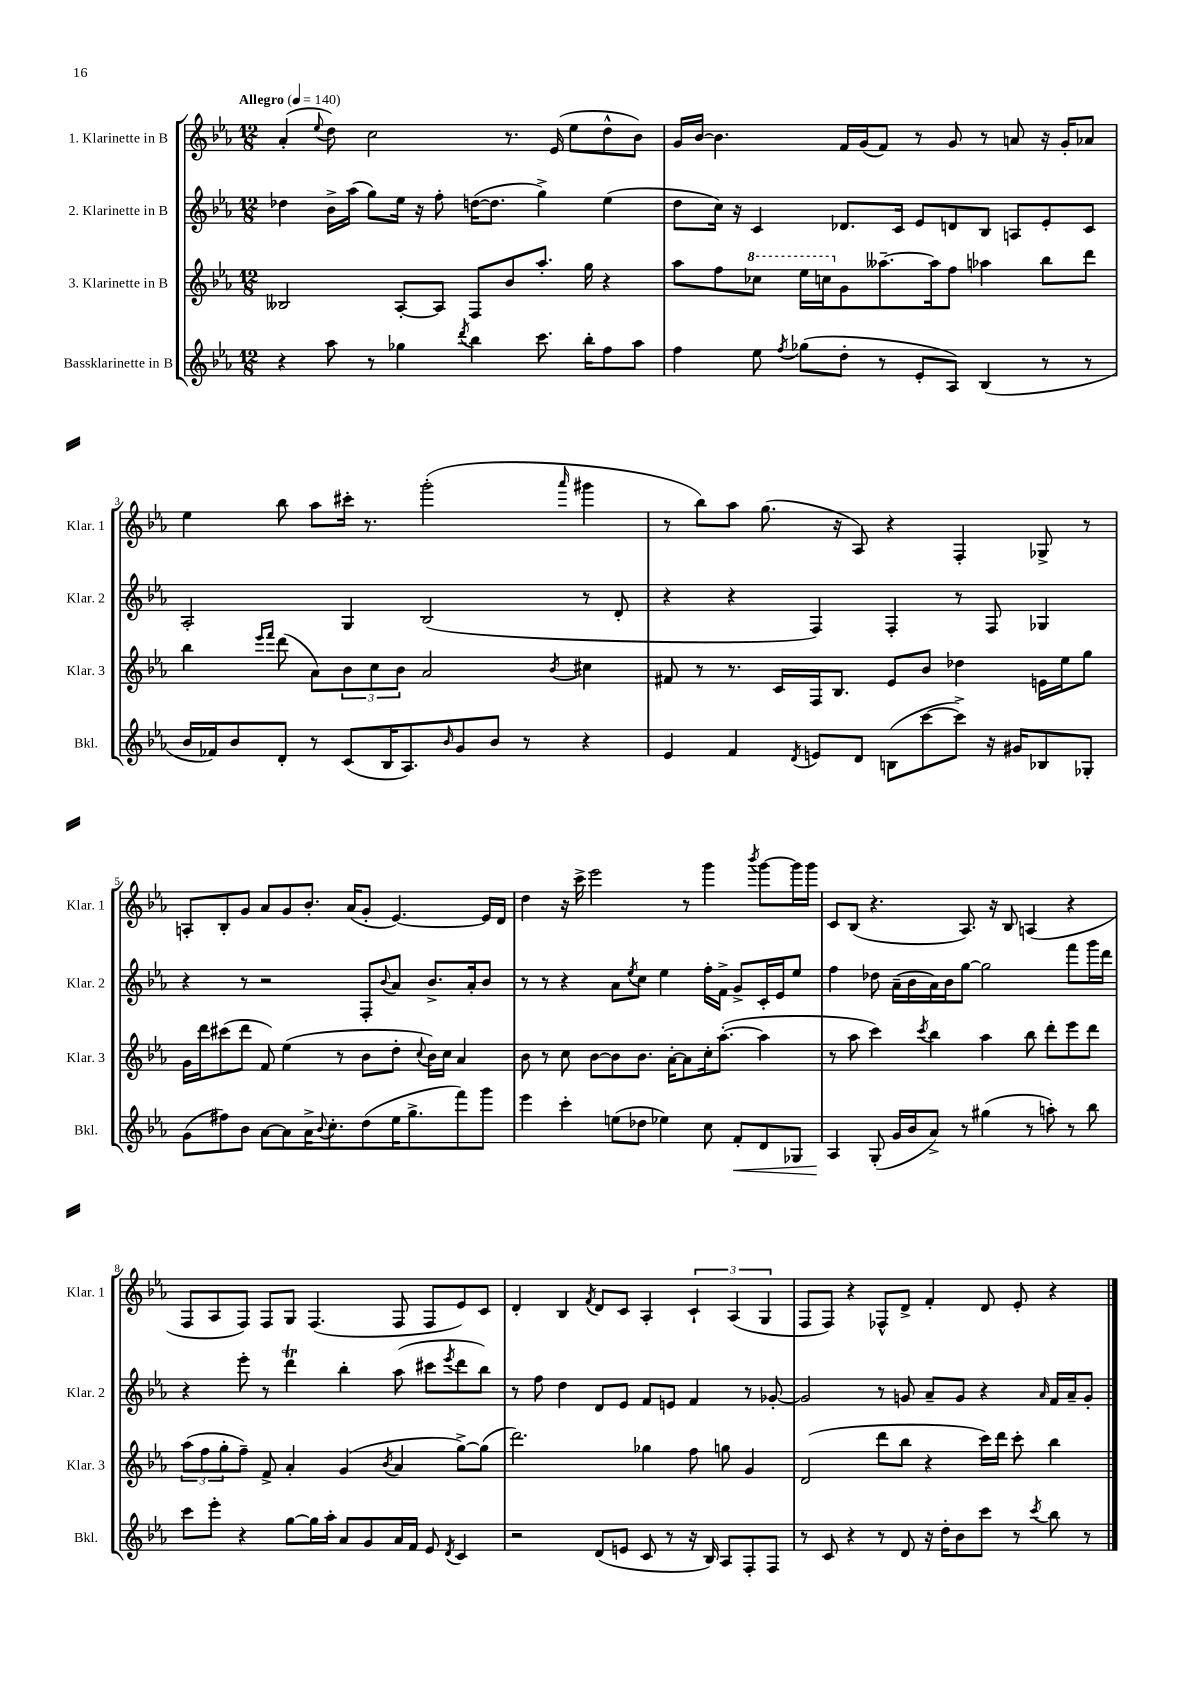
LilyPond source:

<<
\new StaffGroup <<
\new Staff = "s0" \with { instrumentName = "1. Klarinette in B" shortInstrumentName = "Klar. 1" } {
    \clef treble \key ees \major \numericTimeSignature \time 12/8 \tempo "Allegro" 4 = 140
    aes'4-.( \appoggiatura { ees''8 } d''8) c''2 r8. ees'16( ees''8 d''8-^ bes'8) |
    g'16 bes'16~ bes'4. f'16 g'16( f'8) r8 g'8 r8 a'8 r16 g'16-. aes'8 |
    ees''4 bes''8 aes''8 cis'''16-. r8. g'''2-.( \grace { aes'''16 } gis'''4 |
    r8 bes''8) aes''8 g''8.( r16 aes8) r4 f4-. ges8-> r8 |
    a8-. bes8-. g'8 aes'8 g'8 bes'8.-. aes'16( g'8-. ees'4.~) ees'16 d'16 |
    d''4 r16 c'''16-> ees'''2 r8 g'''4 \acciaccatura { bes'''8 } g'''8~ g'''16 g'''16 |
    c'8 bes8( r4. aes8.) r16 bes8 a4( r4 |
    f8 aes8 f8) f8 g8 f4.( f8 f8 ees'8) c'8 |
    d'4-. bes4 \acciaccatura { f'8 } d'8 c'8 aes4-. \tuplet 3/2 { c'4-! aes4( g4 } |
    f8 f8) r4 fes8-^ d'8-> f'4-. d'8 ees'8-. r4 \bar "|." |
}
\new Staff = "s1" \with { instrumentName = "2. Klarinette in B" shortInstrumentName = "Klar. 2" } {
    \clef treble \key ees \major \numericTimeSignature \time 12/8
    des''4 bes'16-> aes''16( g''8) ees''16 r16 f''8-. d''16~( d''8. g''4->) ees''4( |
    d''8 c''16) r16 c'4 des'8. c'16 ees'8 d'8 bes8 a8 ees'8-. c'8 |
    aes2-. g4 bes2( r8 d'8-. |
    r4 r4 f4) f4-. r8 f8 ges4 |
    r4 r8 r2 f8-. \appoggiatura { bes'8 } aes'8 bes'8.-> aes'16-. bes'8 |
    r8 r8 r4 aes'8 \acciaccatura { ees''8 } c''8 ees''4 f''16-. f'16-> g'8-> c'16-. ees'16 ees''8 |
    f''4 des''8 aes'16--( bes'16 aes'16) bes'16 g''8~ g''2 f'''8 g'''16 d'''16 |
    r4 ees'''8-. r8 d'''4\trill bes''4-. aes''8( cis'''8 \acciaccatura { ees'''8 } d'''8 bes''8) |
    r8 f''8 d''4 d'8 ees'8 f'8 e'8 f'4 r8 ges'8~-. |
    ges'2 r8 g'8 aes'8-- g'8 r4 \grace { aes'16 } f'16 aes'16-- g'8-. \bar "|." |
}
\new Staff = "s2" \with { instrumentName = "3. Klarinette in B" shortInstrumentName = "Klar. 3" } {
    \clef treble \key ees \major \numericTimeSignature \time 12/8
    beses2 aes8~-. aes8 f8 bes'8 aes''8.-. g''16 r4 |
    aes''8 f''8 \ottava #1 ces'''8 ees'''16 c'''16 \ottava #0 g'8 aeses''8.~-- aeses''16 f''8 aes''4 bes''8 d'''8 |
    bes''4 \grace { ees'''16 f'''16 } d'''8( aes'8) \tuplet 3/2 { bes'8 c''8 bes'8 } aes'2 \acciaccatura { bes'8 } cis''4 |
    fis'8 r8 r8. c'16 f16 bes8. ees'8 bes'8 des''4 e'16 ees''16 g''8 |
    g'16 d'''16 cis'''8( d'''8 f'8) ees''4( r8 bes'8 d''8-. \appoggiatura { c''8 } bes'16) c''16 aes'4 |
    bes'8 r8 c''8 bes'8~ bes'8 bes'8. aes'16~-. aes'8 c''16-. aes''8.~-.( aes''4 |
    r8 aes''8 c'''4) \acciaccatura { c'''8 } bes''4 aes''4 bes''8 d'''8-. ees'''8 d'''8 |
    \tuplet 3/2 { aes''8( f''8 g''8-. } f''8--) f'8-> aes'4-. g'4( \acciaccatura { bes'8 } aes'4 g''8~->) g''8( |
    d'''2.) ges''4 f''8 g''8 g'4 |
    d'2( d'''8 bes''8 r4 c'''16) d'''16 c'''8-. bes''4 \bar "|." |
}
\new Staff = "s3" \with { instrumentName = "Bassklarinette in B" shortInstrumentName = "Bkl." } {
    \clef treble \key ees \major \numericTimeSignature \time 12/8
    r4 aes''8 r8 ges''4 \acciaccatura { d'''8 } bes''4 c'''8. bes''16-. f''8 aes''8 |
    f''4 ees''8 \acciaccatura { f''8 } ges''8( d''8-. r8 ees'8-. aes8) bes4( r8 r8 |
    bes'16 fes'16) bes'8 d'8-. r8 c'8( bes16 aes8.) \grace { bes'16 } g'8 bes'8 r8 r4 |
    ees'4 f'4 \acciaccatura { d'8 } e'8 d'8 b8( c'''8~ c'''8->) r16 gis'16 bes8 ges8-. |
    g'8( fis''8) bes'8 aes'8~ aes'8 aes'16-> \appoggiatura { bes'8 } c''8.-. d''8( ees''16 g''8.-> f'''8) g'''8 |
    ees'''4 c'''4-. e''8( des''8 ees''4) c''8 f'8-.\< d'8 ges8 |
    aes4\! g8-.( g'16 bes'16 aes'8->) r8 gis''4( r8 a''8-.) r8 bes''8 |
    c'''8 ees'''8-. r4 g''8~ g''16 aes''16-. aes'8 g'8 aes'16 f'16 ees'8 \acciaccatura { d'8 } c'4 |
    r2 d'8( e'8 c'8 r8 r16 bes16) aes8 f8-. f8 |
    r8 c'8 r4 r8 d'8 r16 d''16-. bes'8 c'''8 r8 \acciaccatura { c'''8 } bes''8 r8 \bar "|." |
}
>>
>>
